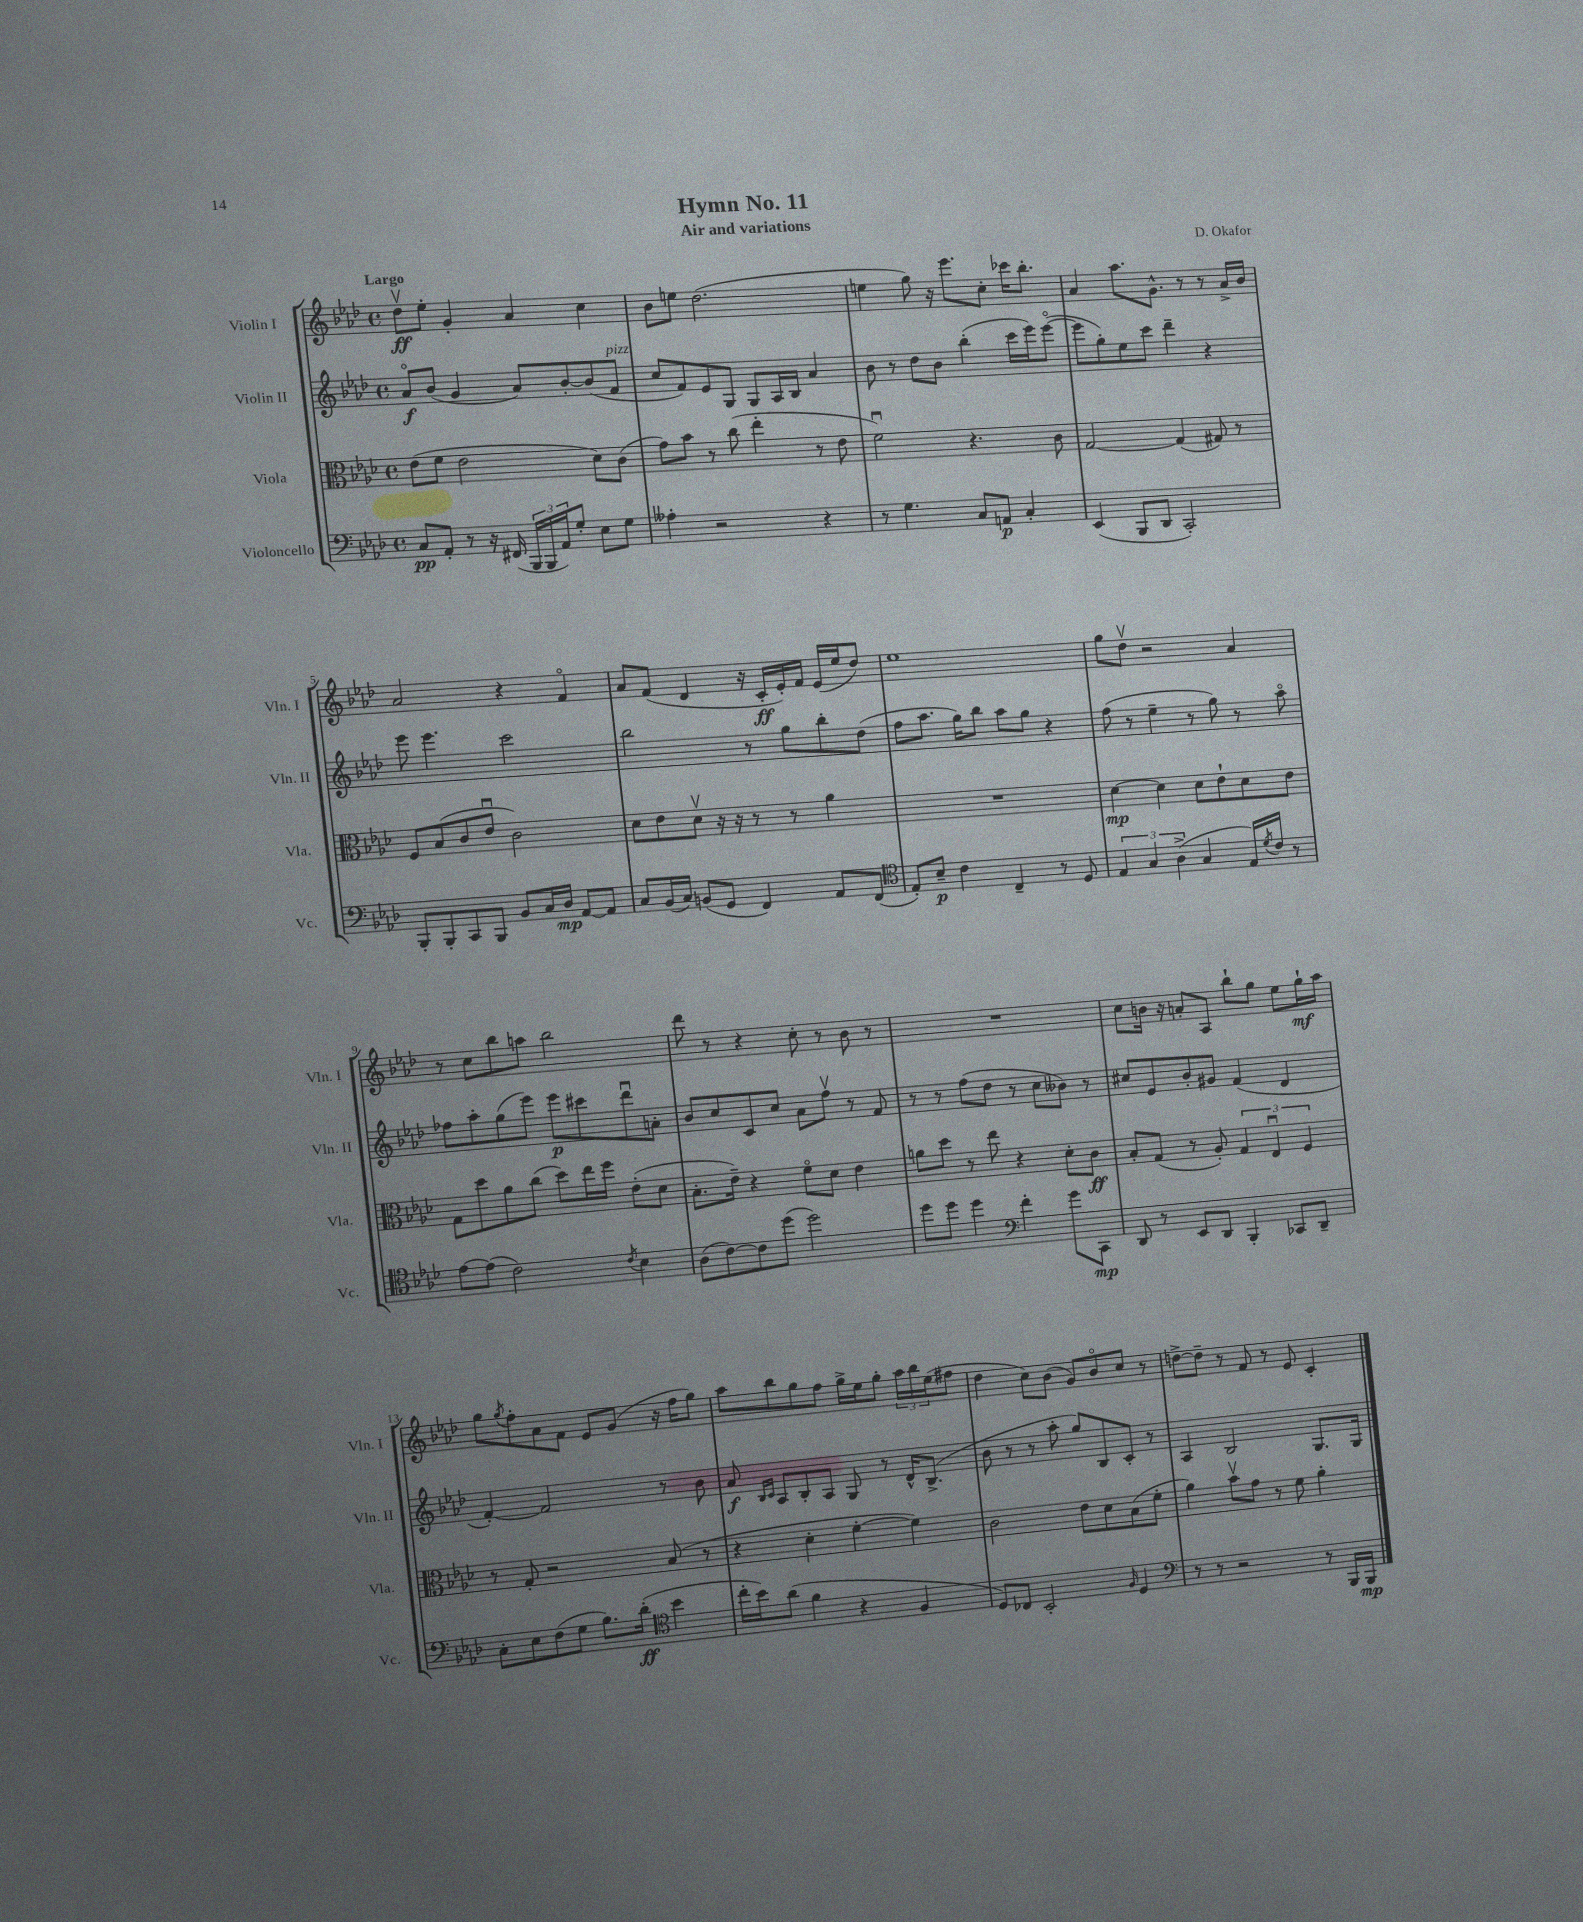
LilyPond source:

\header { title = "Hymn No. 11" composer = "D. Okafor" subtitle = "Air and variations" }
<<
\new StaffGroup <<
\new Staff = "s0" \with { instrumentName = "Violin I" shortInstrumentName = "Vln. I" } {
    \clef treble \key aes \major \defaultTimeSignature \time 4/4 \tempo "Largo"
    des''8\upbow\ff ees''8-. g'4-. aes'4 c''4 |
    bes'8 e''8 des''2.( |
    e''4 g''8) r16 ees'''8. c''8-. ces'''16 bes''8.-. |
    aes'4 aes''8. g'8.-^ r8 r8 aes'16-> bes'16 |
    aes'2 r4 f'4\flageolet |
    aes'8 f'8( des'4 r16 c'16-.\ff ees'16-.) f'16 ees'16( ees''16 des''8) |
    ees''1 |
    g''8 des''8\upbow r2 aes'4 |
    r8 c''8 bes''8 a''8 bes''2 |
    des'''8 r8 r4 c''8-. r8 bes'8 r8 |
    R1 |
    c''8 b'16 r16 a'8-. aes8 bes''8-! g''8 ees''8 g''16-!\mf aes''16 |
    g''8 \acciaccatura { g''8 } f''8-. aes'8 f'8 ees'8 g'8( r16 f''16 g''8) |
    aes''8 bes''8 g''8 f''8 g''16-> ees''16 g''8-. \tuplet 3/2 { aes''16 bes''16 ees''16( } fis''8 |
    des''4 c''8) bes'8( g'8) bes'8\flageolet c''8 r8 |
    d''8~-> d''8-- r8 f'8 r8 ees'8 c'4-. \bar "|." |
}
\new Staff = "s1" \with { instrumentName = "Violin II" shortInstrumentName = "Vln. II" } {
    \clef treble \key aes \major \defaultTimeSignature \time 4/4
    aes'8\flageolet\f bes'8( g'4 aes'8) bes'8~-. bes'8( f'8^\markup { \italic "pizz." } |
    c''8 f'8) ees'8 g8 g8 aes16 bes16 aes'4 |
    bes'8 r8 des''8 bes'8 bes''4-.( c'''16 ees'''16) ees'''8~\flageolet( |
    ees'''8 g''8-.) ees''8 c'''8 des'''4-- r4 |
    ees'''8 ees'''4. c'''2 |
    bes''2 r8 g''8 bes''8-. des''8( |
    f''8 aes''8. g''16) bes''8 aes''8 g''8 r4 |
    f''8( r8 ees''4-- r8 g''8) r8 aes''8\flageolet |
    fes''8 aes''8-. g''8( ees'''8) ees'''8\p cis'''8 des'''8\downbow a'8-. |
    bes'8 c''8 c'8 c''8 aes'8 f''8\upbow r8 f'8 |
    r8 r8 f''8( des''8 r8 c''8 beses'8) r8 |
    cis''8 ees'8 bes'8-. gis'8 f'4( des'4 |
    f'4~-.) f'2 r8 bes'8 |
    aes'8\f \grace { bes16 c'16 } aes8 bes8-. aes8 g8 r8 des'16-^ bes8.->( |
    bes'8 r8 r8 aes''8-. g''8) bes8 c'8-. r8 |
    aes4 bes2 g8. g16 \bar "|." |
}
\new Staff = "s2" \with { instrumentName = "Viola" shortInstrumentName = "Vla." } {
    \clef alto \key aes \major \defaultTimeSignature \time 4/4
    ees'8( f'8 ees'2 des'8) c'8( |
    g'8) bes'8 r8 c''8( ees''4-. r8 ees'8 |
    f'2\downbow) r4. c'8 |
    g2~ g4( gis8) r8 |
    f8 bes8( c'8 ees'8\downbow c'2) |
    des'8 ees'8 des'8\upbow r16 r16 r8 r8 aes'4 |
    R1 |
    des'4~\mp des'4 des'8 ees'8-! des'8 ees'8 |
    g8 des''8 aes'8 c''8( des''8) ees''16 f''16 ees'8-.( des'8 |
    bes8.-. ees'16--) r4 f'8\flageolet des'8 ees'4 |
    a'8 des''8 r8 ees''8 r4 des'8-. c'8\ff |
    bes8-. g8( r8 aes8-.) \tuplet 3/2 { g4 ees4\downbow f4 } |
    r8 g8-. r2 bes8( r8 |
    r4 des'4-. f'4~-. f'4) |
    c'2 ees'8 des'8 bes8( f'8-. |
    aes'4) bes'8\upbow g'8 r8 f'8 aes'4-. \bar "|." |
}
\new Staff = "s3" \with { instrumentName = "Violoncello" shortInstrumentName = "Vc." } {
    \clef bass \key aes \major \defaultTimeSignature \time 4/4
    c8\pp aes,8-. r8 r16 fis,16( \tuplet 3/2 { bes,,16 bes,,16 aes,16) } g8-. ees8 g8 |
    aeses4-. r2 r4 |
    r8 g4. c8 a,8\p c4-. |
    ees,4( bes,,8 des,8 c,2-.) |
    bes,,8-. bes,,8-. c,8 bes,,8 bes,8 c16 des16\mp aes,8~ aes,8 |
    c8 bes,16( c16) b,8( g,8 f,4) aes,8 f,8( |
    \clef tenor ees8-.) bes8--\p c'4 c4-- r8 des8 |
    \tuplet 3/2 { ees4 g4 aes4->( } g4 ees16) \acciaccatura { des'8 } c'16 r8 |
    ees'8~ ees'8( c'2) \acciaccatura { c'8 } bes4 |
    aes8( c'8~) c'8 des''8( des''2) |
    des''8 des''8 des''4 \clef bass f'4-. g'8 c,8\mp |
    des,8 r8 ees,8 des,8 bes,,4-. ces,8 des,8-- |
    c8-. ees8 f8( g8 bes8.) des'16-.\ff( \clef tenor bes'4 |
    c''16-. bes'16) aes'8( f'4 r4 f4 |
    des8) ces8 bes,2-. \grace { f16 } des4 |
    \clef bass r8 r8 r2 r8 bes,,16 bes,,16\mp \bar "|." |
}
>>
>>
